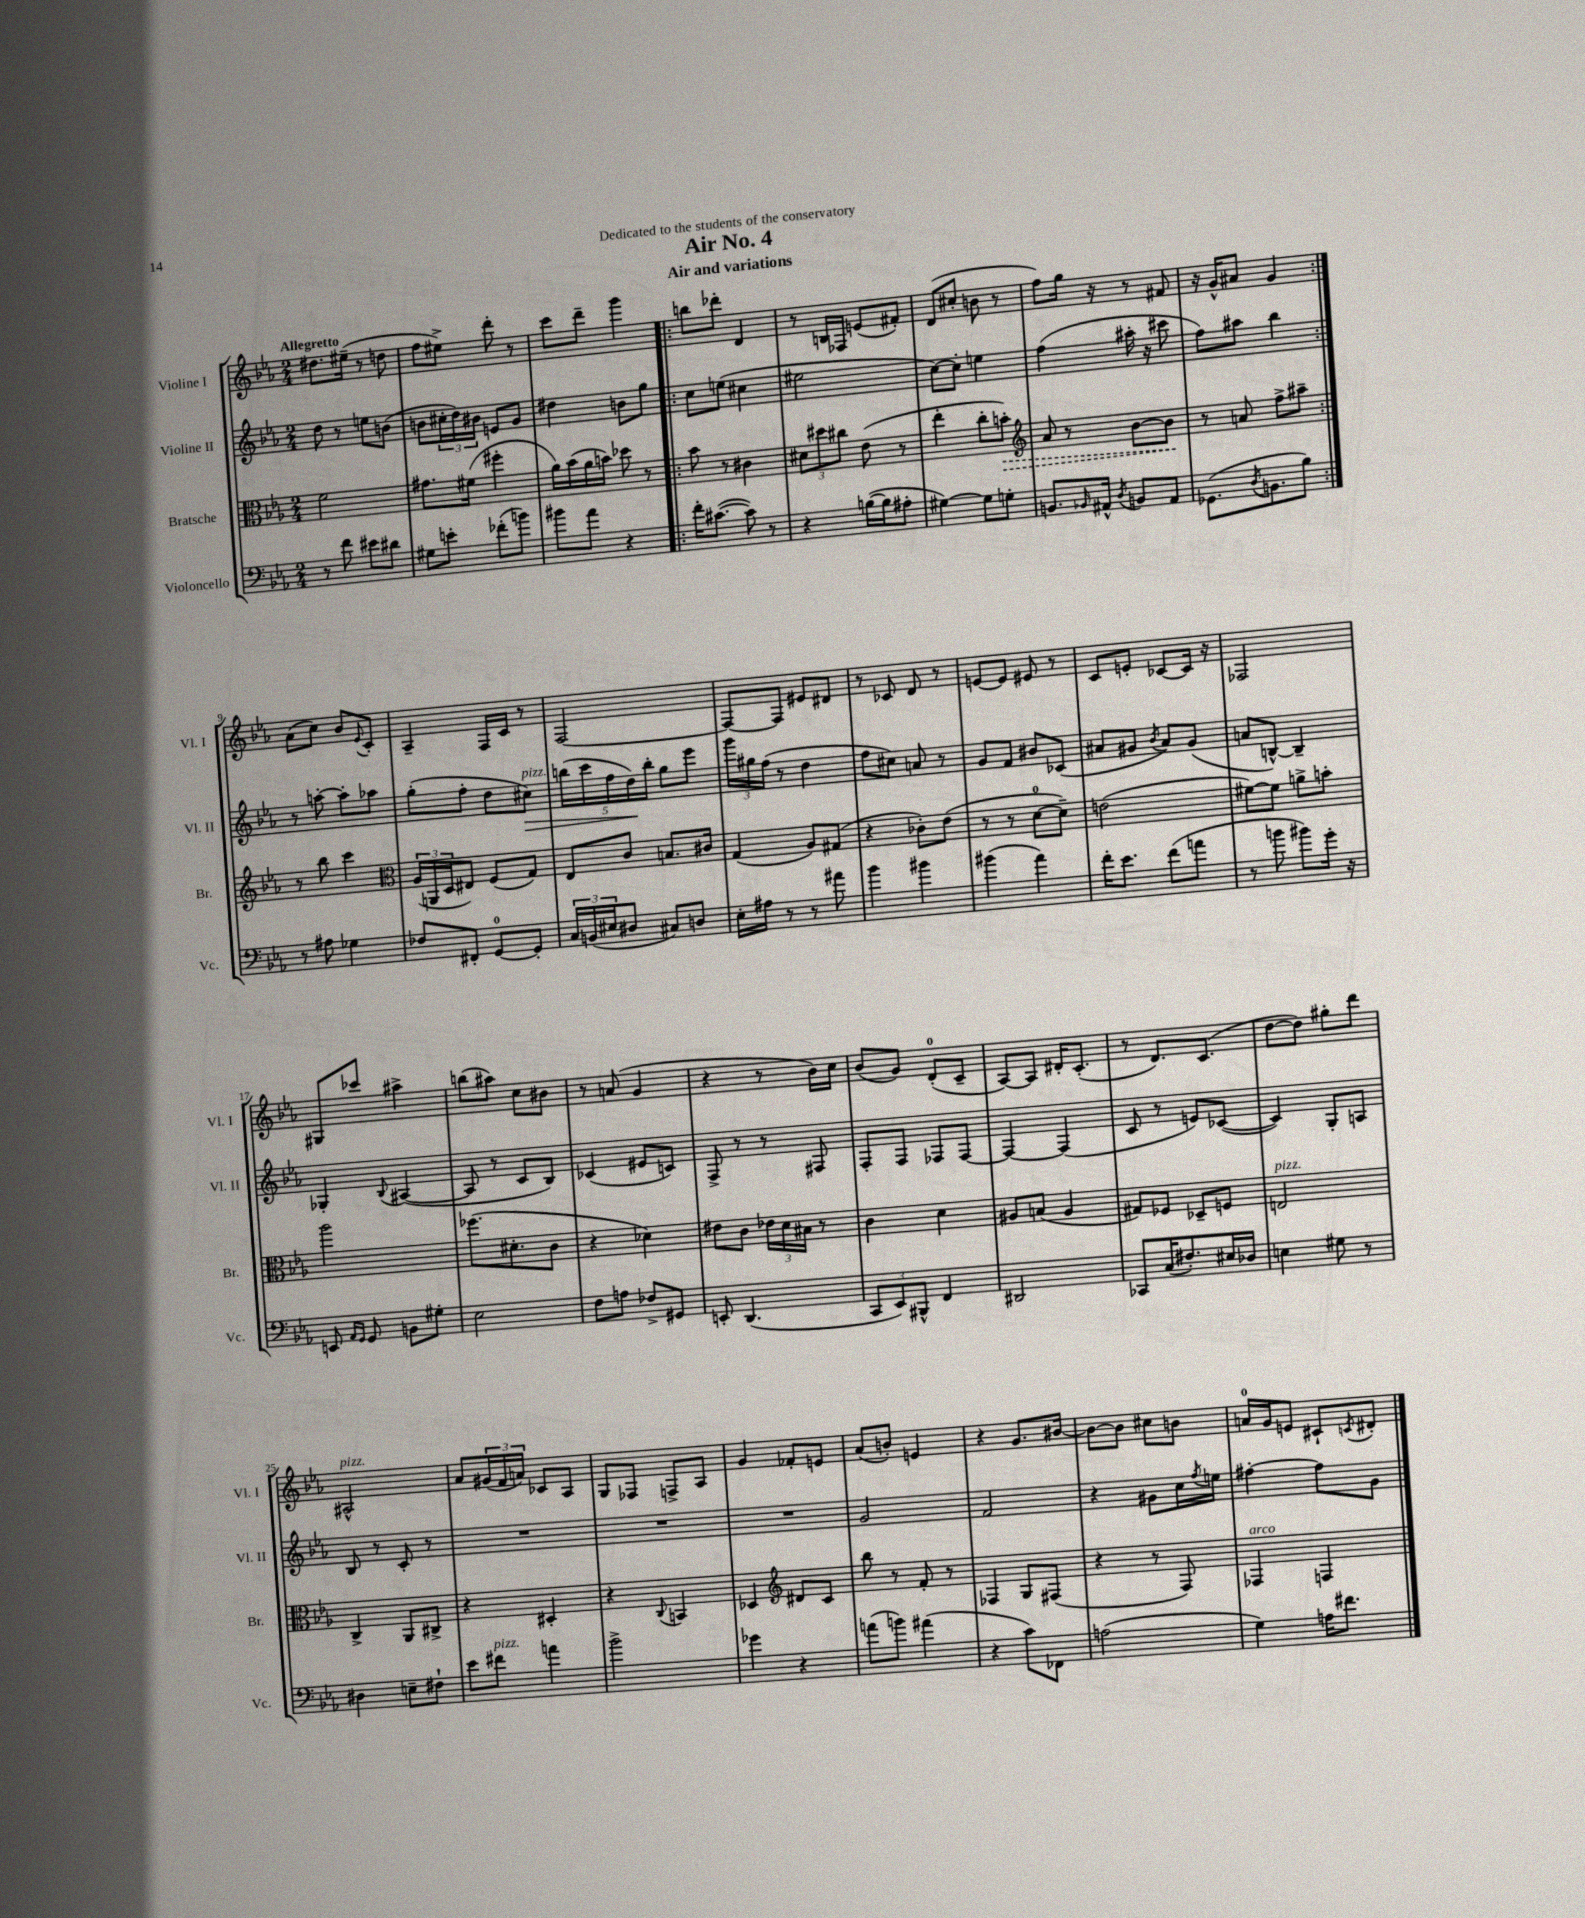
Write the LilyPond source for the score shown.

\header { title = "Air No. 4" subtitle = "Air and variations" dedication = "Dedicated to the students of the conservatory" }
<<
\new StaffGroup <<
\new Staff = "s0" \with { instrumentName = "Violine I" shortInstrumentName = "Vl. I" } {
    \clef treble \key ees \major \numericTimeSignature \time 2/4 \tempo "Allegretto"
    dis''8. eis''16--( r8 d''8 |
    f''8 eis''8->) d'''8-. r8 |
    c'''8 d'''8-- g'''4 |
    \repeat volta 2 { b''8 des'''8-. d'4 |
    r8 b16 fes16 e'8( fis'8-.) |
    d'8( cis''8-. b'8 r8 |
    f''8) g''16 r16 r8 fis'8 |
    r16 g'16-^ ais'8 g'4 | }
    aes'8( c''8) bes'8 \appoggiatura { ees'8 } c'8-. |
    aes4-- f16 c'16 r8 |
    f2~ |
    f8~ f8 eis'8 dis'8 |
    r8 ces'8 d'8 r8 |
    e'8~ e'8 eis'8 r8 |
    c'8 e'8-. ces'8~ ces'16 r16 |
    fes2 |
    gis8 ces'''8 ais''4-> |
    b''8( ais''8) c''8 bis'8 |
    r8 a'8( g'4 |
    r4 r8 bes'16) c''16 |
    bes'8( g'8) d'8-0-.( c'8-- |
    aes8~) aes8 dis'16-. c'8.-.( |
    r8 d'8.) c'8.( |
    d''8~ d''8) gis''8-. d'''8 |
    ais2-^^\markup { \italic "pizz." } |
    aes'8 \tuplet 3/2 { gis'16( f'16 a'16) } ces'8 aes8 |
    g8 fes8 f8-> aes8 |
    g'4 fes'8-. e'8 |
    aes'8( b'8-.) e'4 |
    r4 g'8. bis'16~ |
    bis'8~ bis'8 cis''8 b'8 |
    a'16-0 g'16 e'8 cis'8-! \acciaccatura { c'8 } dis'8-. \bar "|." |
}
\new Staff = "s1" \with { instrumentName = "Violine II" shortInstrumentName = "Vl. II" } {
    \clef treble \key ees \major \numericTimeSignature \time 2/4
    d''8 r8 e''8 b'8( |
    b'8 \tuplet 3/2 { cis''16-. d''16) bis'16 } e'8 g'8 |
    dis''4 b'8 g''8 |
    \repeat volta 2 { c''8 e''8( cis''4 |
    eis''2 |
    c''8~) c''8-. e''4 |
    f''4( ais''16-. r16 cis'''8 |
    f''8) ais''8 bes''4 | }
    r8 a''8~-. a''8-. aes''8 |
    g''8-.( f''8-. d''8 cis''8\>^\markup { \italic "pizz." }) |
    \tuplet 5/4 { b''16( c'''16 f''16 d''16\!) b''16-. } g''8 ees'''8 |
    \tuplet 3/2 { g'''16 gis''16 f''16( } r8 d''4 |
    f''8 cis''8) a'8 r8 |
    g'8 f'8 bis'8 ces'8( |
    ais'8 gis'8 \acciaccatura { bes'8 } ais'8) gis'8( |
    a'8 b8~-^) b4-- |
    ges4-. \appoggiatura { bes8 } ais4~( |
    ais8 r8 c'8 bes8) |
    ces'4( eis'8 c'8) |
    f8-> r8 r8 fis8 |
    f8-. f8 fes8 fes8~ |
    fes4~ fes4( |
    c'8 r8 e'8) ces'8~( |
    ces'4) g8-. a8 |
    bes8 r8 c'8-. r8 |
    R2 |
    R2 |
    R2 |
    g'2 |
    f'2 |
    r4 gis'8 c''16 \acciaccatura { f''8 } e''16 |
    fis''4~-. fis''8 g'8 \bar "|." |
}
\new Staff = "s2" \with { instrumentName = "Bratsche" shortInstrumentName = "Br." } {
    \clef alto \key ees \major \numericTimeSignature \time 2/4
    f'2 |
    gis'8. fis'16( fis''4-. |
    aes'16) bes'16( aes'16 b'16) des''8 r8 |
    \repeat volta 2 { bes'8 r8 cis'4 |
    \tuplet 3/2 { dis'8 dis''8 cis''8 } ees'8( r8 |
    ees''4-. c''8-. \once \override Hairpin.style = #'dashed-line b'8-.\>) |
    \clef treble aes'8 r8 bes'8~ bes'8\! |
    r8 a'8 f''8-> ais''8-- | }
    r8 bes''8 c'''4 |
    \clef alto \tuplet 3/2 { aes16( a,16 d16 } eis8) f8( g8) |
    ees8 c'8 b8. cis'16 |
    g4( aes8) gis8( |
    r4 ces'8-.) ees'8( |
    r8 r8 d'8-0~ d'8--) |
    e'2( |
    fis'8~) fis'8 a'8-> b'8-. |
    aes''2 |
    fes''8.( dis'8.-. c'8 |
    r4 des'4) |
    eis'8 c'8 \tuplet 3/2 { ees'16 d'16 bis16 } r8 |
    c'4 d'4 |
    ais8 b8( ais4 |
    gis8) fes8 des8-- f8 |
    e2^\markup { \italic "pizz." } |
    c4-> aes,8 cis8-> |
    r4 dis4-. |
    r4 \appoggiatura { c8 } b,4 |
    des4 \clef treble dis'8 c'8 |
    bes''8 r8 f'8-. r8 |
    fes4 g8 fis8( |
    r4 r8 f8) |
    fes4^\markup { \italic "arco" } f4 \bar "|." |
}
\new Staff = "s3" \with { instrumentName = "Violoncello" shortInstrumentName = "Vc." } {
    \clef bass \key ees \major \numericTimeSignature \time 2/4
    r8 f'8 eis'8 dis'8 |
    gis8 e'8-. fes'8-.( b'8) |
    bis'8 aes'8 r4 |
    \repeat volta 2 { f'16-. cis'8.~( cis'8) r8 |
    r4 b16~( b16 ais8-. |
    gis4~) gis8 g8-. |
    b,8. \grace { bes,16 } ais,16-^ \acciaccatura { d8 } b,8 ais,8 |
    ges,8.( \acciaccatura { d8 } b,8. bes8) | }
    r8 ais8 ges4 |
    fes8 fis,8-. g,8-0~ g,8-. |
    \tuplet 3/2 { c16 b,16( eis16 } dis8 cis8) d8 |
    ees16-. ais16 r8 r8 ais'8 |
    bes'4 bis'4 |
    bis'4( aes'4) |
    f'16-. ees'8. f'8( a'8 |
    r8 b'8 bis'8) g'16-. r16 |
    e,8 \grace { aes,16 g,16 } g,8 b,8 gis8-. |
    ees2 |
    f8 a8 fes8-> gis,8 |
    e,8-. d,4.( |
    \tuplet 3/2 { c,8 ees,8) bis,,8-^ } f,4 |
    dis,2 |
    ces,8 c16( fis8.-.) eis16 des16 |
    e4 gis8 r8 |
    dis4 e8-- fis8-! |
    ees'8 fis'8^\markup { \italic "pizz." } a'4 |
    bes'2-> |
    ges'4 r4 |
    a'8( b'8) ais'4( |
    r4 c'8) fes,8 |
    a2( |
    g4) a16 fis'8. \bar "|." |
}
>>
>>
